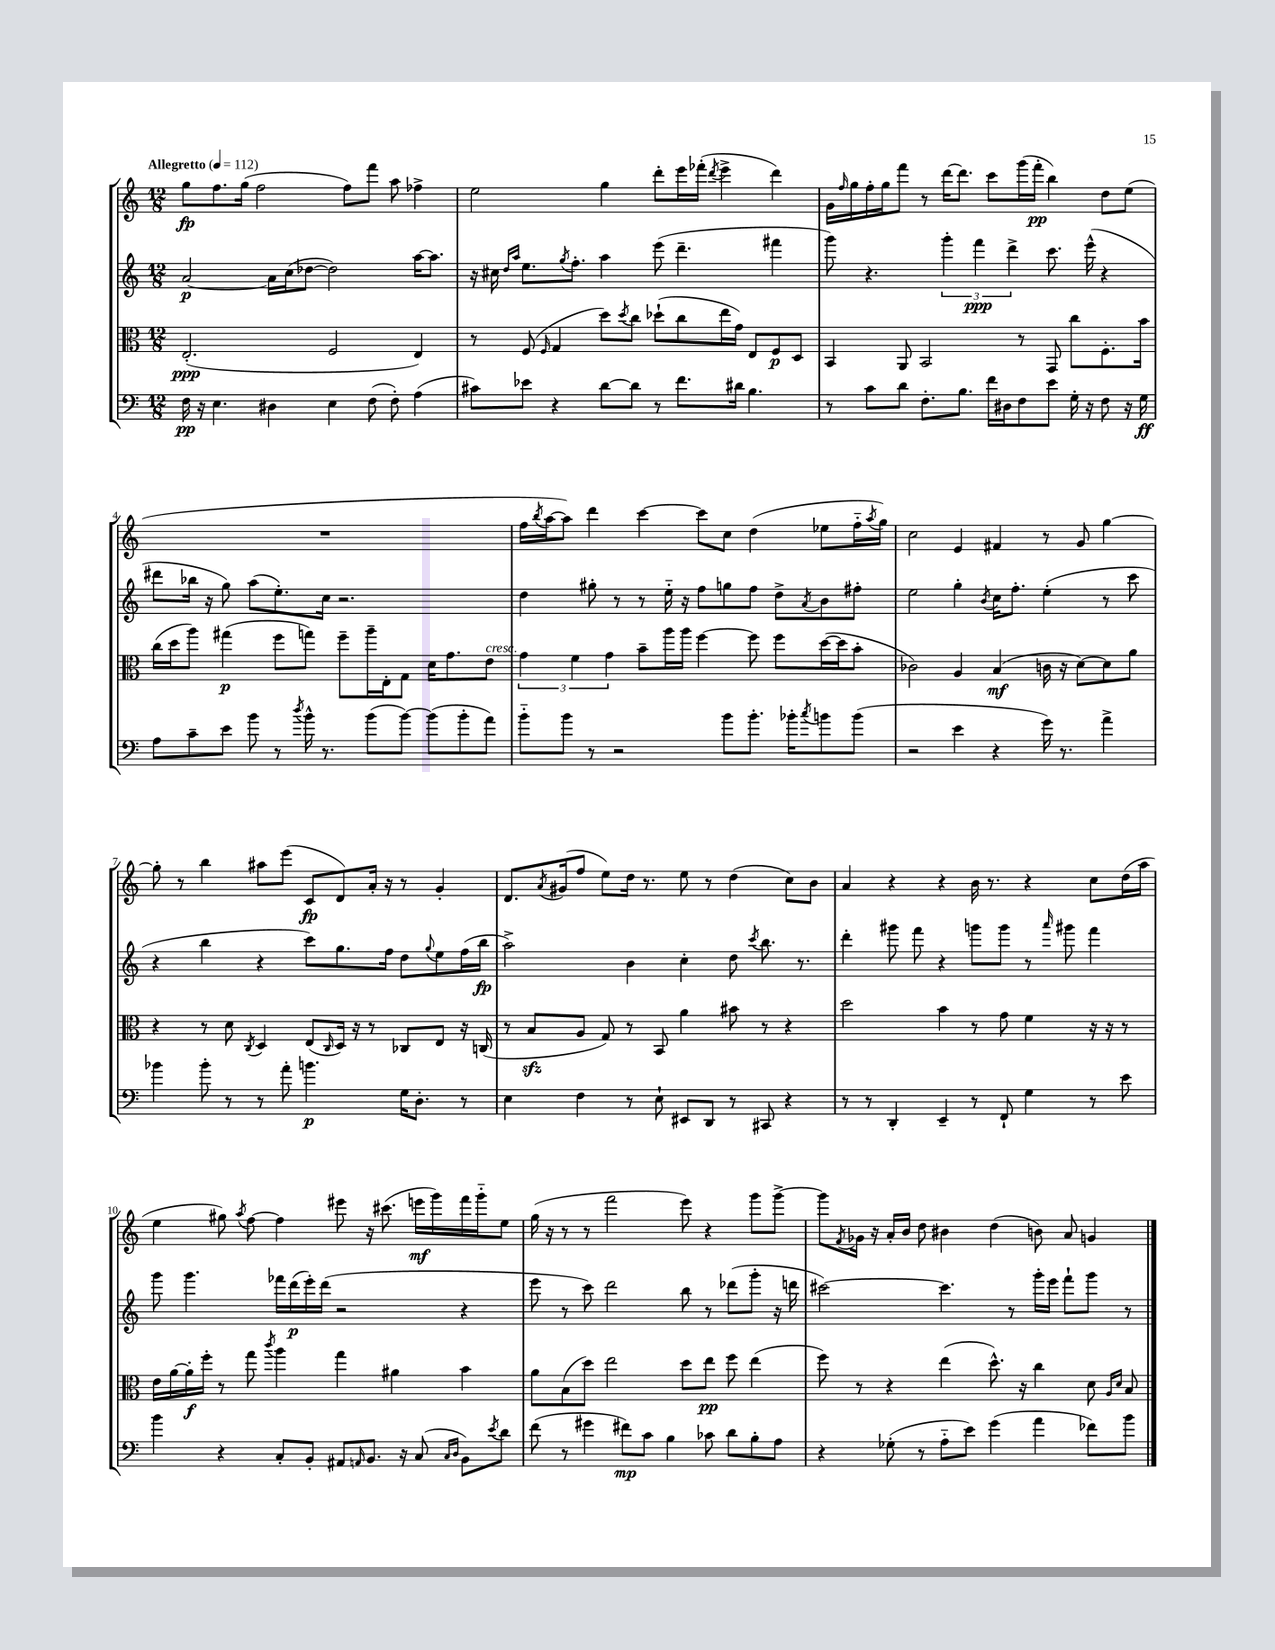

**kern	**dynam	**kern	**dynam	**kern	**dynam	**kern	**dynam
*part4	*part4	*part3	*part3	*part2	*part2	*part1	*part1
*staff4	*staff4	*staff3	*staff3	*staff2	*staff2	*staff1	*staff1
*clefF4	*	*clefC3	*	*clefG2	*	*clefG2	*
*k[]	*	*k[]	*	*k[]	*	*k[]	*
*M12/8	*	*M12/8	*	*M12/8	*	*M12/8	*
*MM112	*	*MM112	*	*MM112	*	*MM112	*
=1	=1	=1	=1	=1	=1	=1	=1
!	!	!	!	!	!	!LO:TX:a:B:t=Allegretto	!
16F\	pp	(2.E'/	ppp	[2a/	p	8gg\L	fp
16r	.	.	.	.	.	.	.
4.E\	.	.	.	.	.	8.ff\	.
.	.	.	.	.	.	(16gg\Jk	.
.	.	.	.	.	.	2ff\	.
4D#X\	.	.	.	16a\LL]	.	.	.
.	.	.	.	(16cc\J	.	.	.
.	.	.	.	[8dd-X\J	.	.	.
4E\	.	2F/	.	2dd-\])	.	.	.
.	.	.	.	.	.	8ff\L)	.
(8F\	.	.	.	.	.	8fff\J	.
8F'\)	.	.	.	.	.	8aa\	.
(4A\	.	4E/)	.	[16aa\KL	.	4ff-X^\	.
.	.	.	.	8.aa\J]	.	.	.
=2	=2	=2	=2	=2	=2	=2	=2
8c#X\L)	.	8r	.	16r	.	2ee\	.
.	.	.	.	16cc#X\	.	.	.
.	.	.	.	16qqdd/LL	.	.	.
.	.	.	.	16qqaa/JJ	.	.	.
8e-X\J	.	(8F/	.	8.ee\L	.	.	.
.	.	16qqF/	.	.	.	.	.
4r	.	4G/	.	.	.	.	.
.	.	.	.	8qgg/	.	.	.
.	.	.	.	8.ff'\J	.	.	.
[8d\L	.	8dd\L)	.	4aa\	.	4gg\	.
.	.	8qdd/	.	.	.	.	.
8d\J]	.	8cc\J	.	.	.	.	.
8r	.	(8dd-X`\L	.	(8eee\	.	8ddd'\L	.
8.f\L	.	8cc\	.	4.ddd~\	.	16eee\L	.
.	.	.	.	.	.	(16fff-X'\JJ	.
.	.	.	.	.	.	8qddd/	.
.	.	16ee\L	.	.	.	4eee^\	.
16d#X\Jk	.	16g\JJ)	.	.	.	.	.
4.B\	.	8E/L	.	.	.	.	.
.	.	8F/	p	4fff#X\	.	4ddd\)	.
.	.	8D/J	.	.	.	.	.
=3	=3	=3	=3	=3	=3	=3	=3
8r	.	4BB/	.	8ggg\)	.	16g\LL	.
.	.	.	.	.	.	16qqff/	.
.	.	.	.	.	.	16gg\	.
8c\L	.	.	.	4.r	.	16ff'\	.
.	.	.	.	.	.	16gg\J	.
8d\J	.	8AA/	.	.	.	8fff\J	.
8.F'\L	.	2BB/	.	.	.	8r	.
.	.	.	.	6ggg'\	.	[16ddd\KL	.
8.B\J	.	.	.	.	.	8.ddd\J]	.
.	.	.	.	6fff\	ppp	.	.
16f\LL	.	.	.	.	.	8ccc\L	.
16D#X\J	.	.	.	.	.	.	.
.	.	.	.	6ddd^\	.	.	.
8F\	.	8r	.	.	.	(16ggg\L	.
.	.	.	.	.	.	16fff'\JJ	pp
8e\J	.	8GG/	.	8.ccc\	.	4bb\)	.
16G'\	.	8cc\L	.	.	.	.	.
16r	.	.	.	(16eee^^\	.	.	.
8F\	.	8.F'\	.	4r	.	8dd\L	.
16r	.	.	.	.	.	(8ee\J	.
16G\	ff	16b\Jk	.	.	.	.	.
!!LO:LB:g=z
=4	=4	=4	=4	=4	=4	=4	=4
8A\L	.	(16cc\LL	.	8ddd#X\L	.	1.r	.
.	.	16dd\J	.	.	.	.	.
8c~\	.	8aa\J)	.	16bb-X\Jk	.	.	.
.	.	.	.	16r	.	.	.
8e\J	.	(4gg#X\	p	8gg\)	.	.	.
8b\	.	.	.	(8aa\L	.	.	.
8r	.	8ff\L	.	8.ee'\)	.	.	.
8qdd/	.	.	.	.	.	.	.
16b^^\	.	8ggn\J)	.	.	.	.	.
8.r	.	.	.	16cc\Jk	.	.	.
.	.	8ff~\L	.	2.r	.	.	.
(8b\L	.	16aa~\L	.	.	.	.	.
.	.	16E'\J	.	.	.	.	.
[8b\J)	.	8G\J	.	.	.	.	.
(8b\L]	.	16d\KL	.	.	.	.	.
.	.	8.g\	.	.	.	.	.
8b'\	.	.	.	.	.	.	.
!	!	!LO:TX:a:i:t=cresc.	!	!	!	!	!
8a\J)	.	8e\J	.	.	.	.	.
=5	=5	=5	=5	=5	=5	=5	=5
8b\L	.	6g\	.	4dd\	.	16ff\LL	.
.	.	.	.	.	.	8qbb/	.
.	.	.	.	.	.	[16aa\J	.
8b\J	.	.	.	.	.	8aa\J])	.
.	.	6f\	.	.	.	.	.
8r	.	.	.	8gg#X'\	.	4ddd\	.
.	.	6g\	.	.	.	.	.
2r	.	.	.	8r	.	.	.
.	.	8b~\L	.	8r	.	[4ccc\	.
.	.	16aa\L	.	16ee\	.	.	.
.	.	16aa\JJ	.	16r	.	.	.
.	.	[4ff\	.	8ff\L	.	8ccc\L]	.
8b\L	.	.	.	8ggn\	.	8cc\J	.
8.b'\J	.	8ff\]	.	8ff\J	.	(4dd\	.
.	.	8ff\L	.	8dd^\L	.	.	.
16b-X'\KL	.	.	.	.	.	.	.
8qcc/	.	.	.	8qa/	.	.	.
8bn\	.	([16dd\L	.	8b\	.	8ee-X\L	.
.	.	16dd\J]	.	.	.	.	.
(8b\J	.	8b'\J	.	8ff#X'\J	.	16ff\L	.
.	.	.	.	.	.	8qaa/	.
.	.	.	.	.	.	16gg\JJ)	.
=6	=6	=6	=6	=6	=6	=6	=6
2r	.	2c-X\)	.	2ee\	.	2cc\	.
4e\	.	4A/	.	4gg'\	.	4e/	.
.	.	.	.	8qb/	.	.	.
4r	.	(4B/	mf	16cc\KL	.	4f#X/	.
.	.	.	.	8.ff'\J	.	.	.
16g\)	.	16cn\	.	(4ee'\	.	8r	.
8.r	.	16r	.	.	.	.	.
.	.	[8d\L)	.	.	.	8g/	.
4a^\	.	8d\]	.	8r	.	[4gg\	.
.	.	8a\J	.	8ccc\	.	.	.
!!LO:LB:g=z
=7	=7	=7	=7	=7	=7	=7	=7
4b-X\	.	4r	.	4r	.	8gg'\]	.
.	.	.	.	.	.	8r	.
8b-'\	.	8r	.	4bb\	.	4bb\	.
8r	.	8d\	.	.	.	.	.
.	.	8qC/	.	.	.	.	.
8r	.	4D/	.	4r	.	8aa#X\L	.
8a'\	.	.	.	.	.	(8eee\J	.
4.bn\	p	(8E/L	.	8ccc\L)	.	8c/L	fp
.	.	16qqC/	.	.	.	.	.
.	.	16D/Jk)	.	8.gg\	.	8d/)	.
.	.	16r	.	.	.	.	.
.	.	8r	.	.	.	16a'/Jk	.
.	.	.	.	16ff\Jk	.	16r	.
16G\KL	.	8C-X/L	.	8dd\L	.	8r	.
8.D'\J	.	.	.	.	.	.	.
.	.	.	.	8qqgg/	.	.	.
.	.	8E/J	.	8ee\	.	4g'/	.
8r	.	16r	.	(16ff\L	.	.	.
.	.	(16Cn/	.	16bb\JJ	fp	.	.
=8	=8	=8	=8	=8	=8	=8	=8
4E\	.	8r	.	2aa^\)	.	8.d/L	.
.	.	8Bzz/L	.	.	.	.	.
.	.	.	.	.	.	8qa/	.
.	.	.	.	.	.	(16g#X/k	.
4F\	.	8A/J	.	.	.	8ff/J	.
.	.	8G/)	.	.	.	8ee\L)	.
8r	.	8r	.	4b\	.	16dd\Jk	.
.	.	.	.	.	.	8.r	.
8E`\	.	8BB/	.	.	.	.	.
8EE#X/L	.	4a\	.	4cc'\	.	8ee\	.
8DD/J	.	.	.	.	.	8r	.
8r	.	8b#X\	.	8dd\	.	(4dd\	.
.	.	.	.	8qccc/	.	.	.
8CC#X/	.	8r	.	8.bb\	.	.	.
4r	.	4r	.	.	.	8cc\L)	.
.	.	.	.	8.r	.	.	.
.	.	.	.	.	.	8b\J	.
=9	=9	=9	=9	=9	=9	=9	=9
8r	.	2dd\	.	4ddd'\	.	4a/	.
8r	.	.	.	.	.	.	.
4DD'/	.	.	.	8ggg#X\	.	4r	.
.	.	.	.	8fff\	.	.	.
4EE~/	.	4b\	.	4r	.	4r	.
8r	.	8r	.	8gggn\L	.	16b\	.
.	.	.	.	.	.	8.r	.
8FF`/	.	8g\	.	8ggg\J	.	.	.
4G\	.	4f\	.	8r	.	4r	.
.	.	.	.	16qqaaa/	.	.	.
.	.	.	.	8ggg#X\	.	.	.
8r	.	16r	.	4fff\	.	8cc\L	.
.	.	16r	.	.	.	.	.
8e\	.	8r	.	.	.	(16dd\L	.
.	.	.	.	.	.	16aa\JJ	.
!!LO:LB:g=z
=10	=10	=10	=10	=10	=10	=10	=10
4b\	.	16e\LL	.	8ggg\	.	4ee\	.
.	.	[16a\	.	.	.	.	.
.	.	16a'\]	f	4.ggg\	.	.	.
.	.	16ff'\JJ	.	.	.	.	.
4r	.	8r	.	.	.	8gg#X\)	.
.	.	.	.	.	.	8qaa/	.
.	.	8gg\	.	.	.	[8ff\	.
.	.	8qccc/	.	.	.	.	.
8C'/L	.	4aa\	.	16fff-X\LL	.	4ff\]	.
.	.	.	.	(16ddd\	p	.	.
8BB'/J	.	.	.	16eee'\)	.	.	.
.	.	.	.	(16ddd\JJ	.	.	.
8AA#X/L	.	4gg\	.	2r	.	8eee#X\	.
16qqAAn/	.	.	.	.	.	.	.
8.BB/J	.	.	.	.	.	16r	.
.	.	.	.	.	.	(8.ccc#X\	.
.	.	4a#X\	.	.	.	.	.
16r	.	.	.	.	.	.	.
(8C/	.	.	.	.	.	16eeen\LL	mf
.	.	.	.	.	.	16ggg\)	.
16qqC/LL	.	.	.	.	.	.	.
16qqD/JJ	.	.	.	.	.	.	.
8BB\L)	.	4b\	.	4r	.	16fff\	.
.	.	.	.	.	.	16ggg\J	.
8qe/	.	.	.	.	.	.	.
8d\J	.	.	.	.	.	8ee\J	.
=11	=11	=11	=11	=11	=11	=11	=11
(8f\	.	8a\L	.	8eee\	.	(16gg\	.
.	.	.	.	.	.	16r	.
8r	.	(8B\	.	8r	.	8r	.
4g#X\	.	8dd\J)	.	8ccc\)	.	8r	.
.	.	2ee\	.	2ddd\	.	2fff\	.
8f#X\L)	mp	.	.	.	.	.	.
8c\J	.	.	.	.	.	.	.
4B\	.	.	.	.	.	.	.
.	.	8dd\L	.	8bb\	.	8eee\)	.
8c-X\	.	8ee\J	pp	8r	.	4r	.
8d\L	.	8ff\	.	(8ddd-X\L	.	.	.
8B'\	.	(4ee\	.	8ggg'\J	.	8ggg\L	.
8A\J	.	.	.	16r	.	[8ggg^\J	.
.	.	.	.	16dddn\	.	.	.
=12	=12	=12	=12	=12	=12	=12	=12
4r	.	8ff\)	.	[2ccc#X\)	.	8ggg\L]	.
.	.	.	.	.	.	8qf/	.
.	.	8r	.	.	.	16g-X\Jk	.
.	.	.	.	.	.	16r	.
(8G-X'\	.	4r	.	.	.	16a'/LL	.
.	.	.	.	.	.	16b/JJ	.
8r	.	.	.	.	.	8dd\	.
8A\L	.	(4ee\	.	4.ccc#\]	.	4b#X\	.
8e\J)	.	.	.	.	.	.	.
(4g\	.	8.dd^^\)	.	.	.	(4dd\	.
.	.	.	.	8r	.	.	.
.	.	16r	.	.	.	.	.
4a\	.	4cc\	.	16ggg'\LL	.	8bn\)	.
.	.	.	.	16eee\JJ	.	.	.
.	.	.	.	8fff`\L	.	8a/	.
8f-X\L)	.	8d\	.	8ggg\J	.	4gn/	.
.	.	16qqA/LL	.	.	.	.	.
.	.	16qqd/JJ	.	.	.	.	.
8b\J	.	8B/	.	8r	.	.	.
==	==	==	==	==	==	==	==
*-	*-	*-	*-	*-	*-	*-	*-
